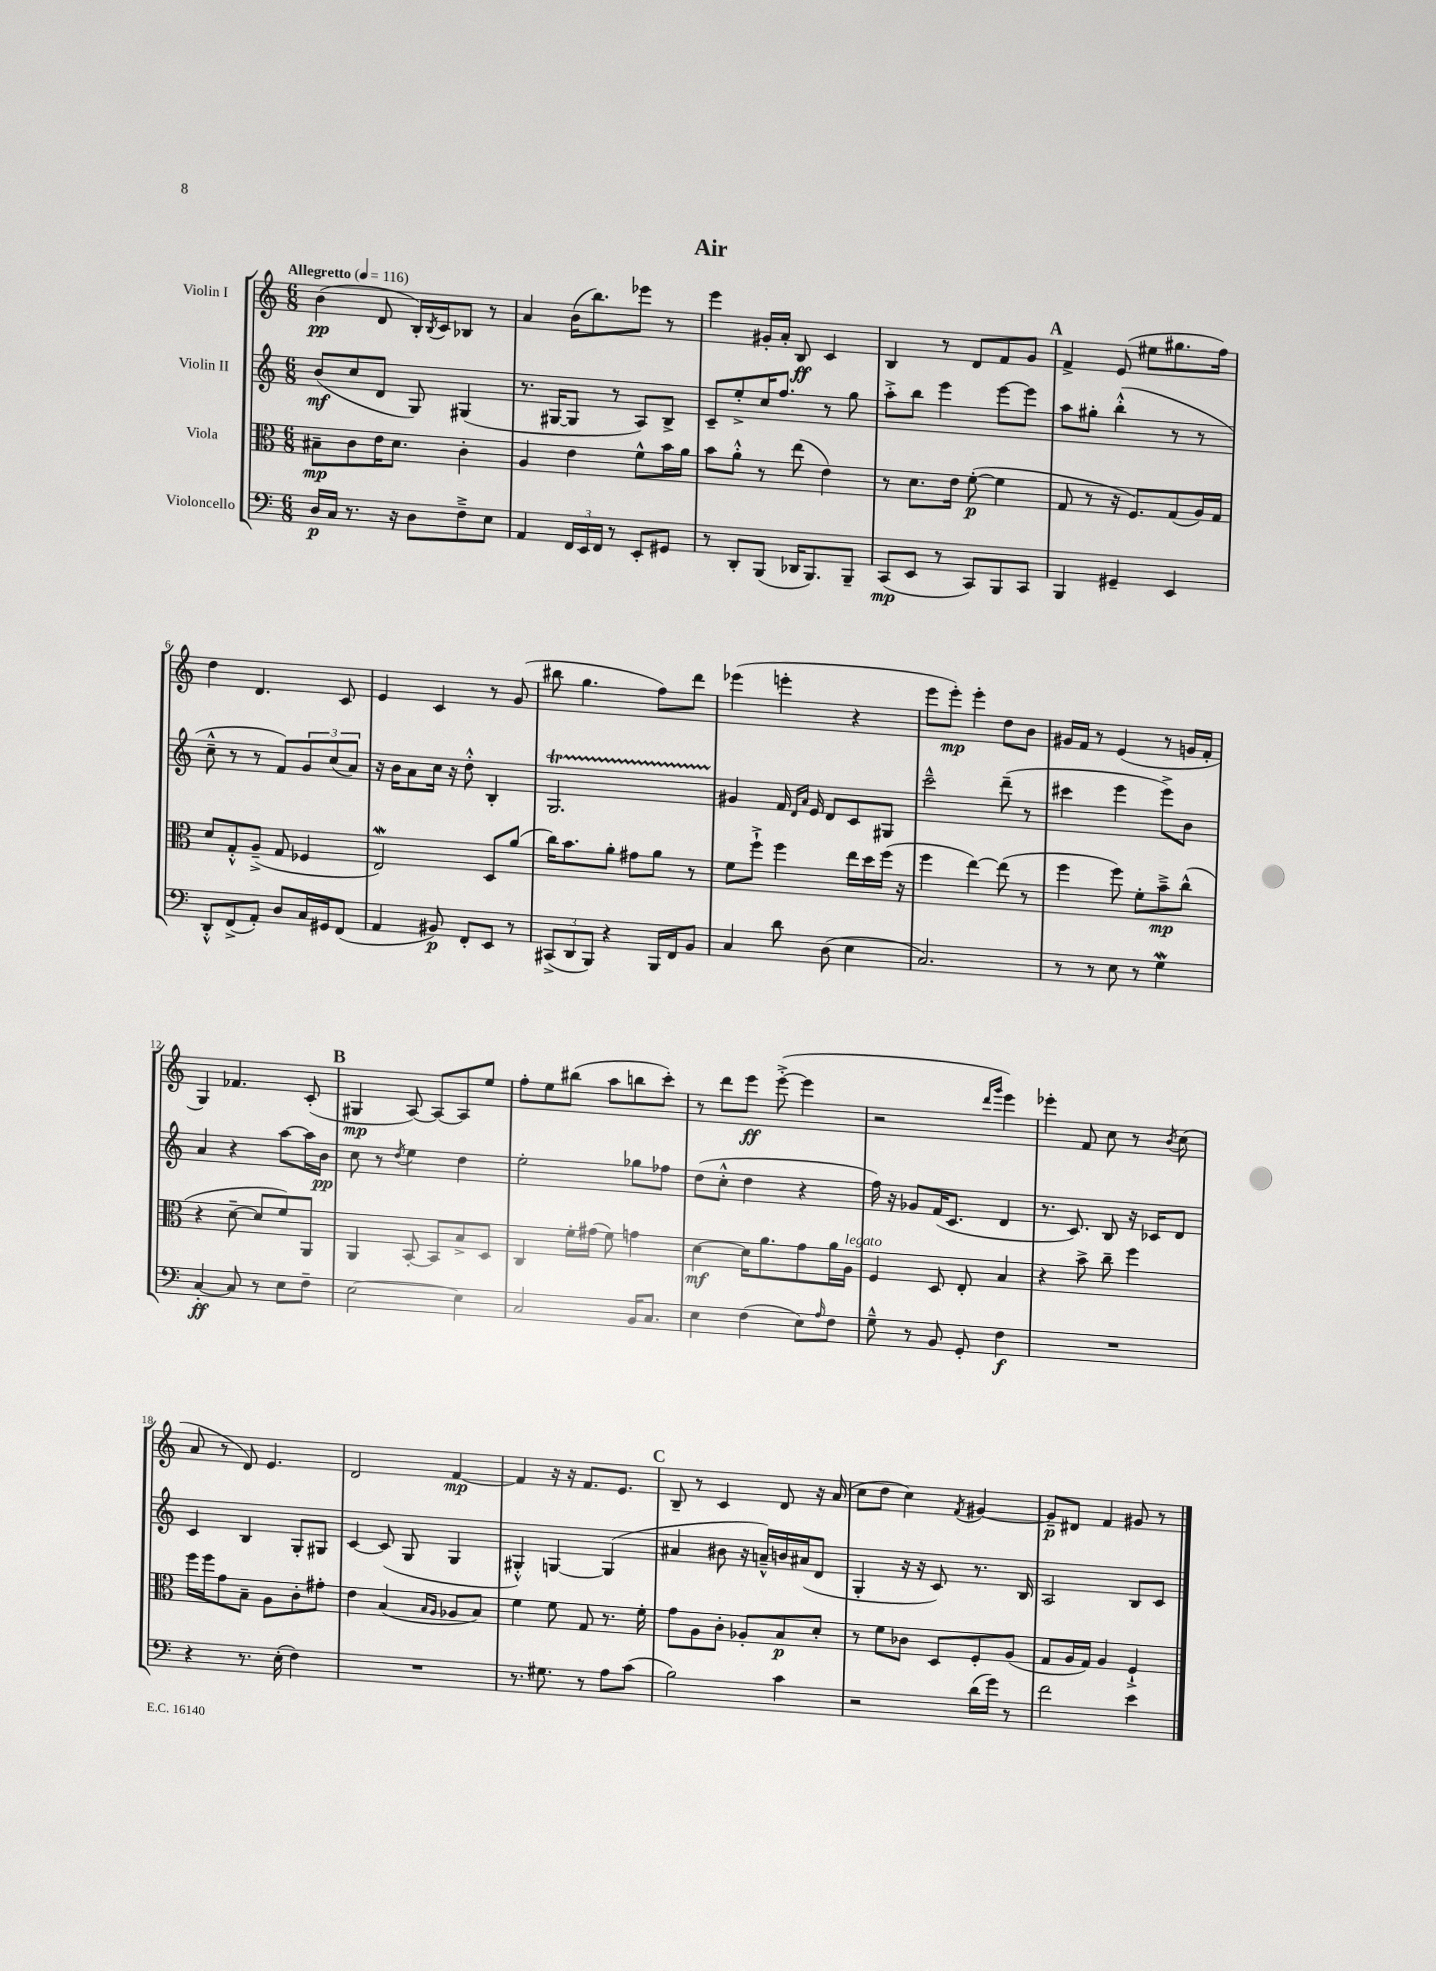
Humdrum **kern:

**kern	**kern	**kern	**kern
*staff4	*staff3	*staff2	*staff1
*clefF4	*clefC3	*clefG2	*clefG2
*k[]	*k[]	*k[]	*k[]
*M6/8	*M6/8	*M6/8	*M6/8
*MM116	*MM116	*MM116	*MM116
16D	8B#~	(8b	(4b
16C	.	.	.
8.r	8c	8cc	.
.	16e	8d	8d
16r	8.d	.	.
8D	.	8G)	16B')
.	.	.	8qB
.	.	.	16c
8F~^	4c'	(4G#	8B-
8E	.	.	8r
=	=	=	=
4AA	4A	8.r	4a
.	.	[16G#	.
24FF	4e	8G#]	(16b
24EE	.	.	.
.	.	.	8.bb)
24FF	.	.	.
8r	.	8r	.
8EE'	8f^^	8A)	8eee-
8GG#	16b	8B^	8r
.	16a	.	.
=	=	=	=
8r	8b	8c~	4eee
8DD'	8a'^^	8ee'^	.
(8BBB	8r	16cc	16g#'
.	.	8.ff	16a'
16DD-	(8ee	.	8B
8.BBB)	.	.	.
.	4e)	8r	4c
8BBB~	.	8gg	.
=	=	=	=
(8CC	8r	8aa'^	4B
8EE	8.d	8bb	.
8r	.	4eee	8r
.	16e	.	.
8CC)	([8f'	.	8d
8BBB	4f]	[8eee	8f
8CC	.	8eee]	8g
=	=	=	=
4BBB	8G	8aa	4f^
.	8r	8gg#'	.
4GG#~	16r	(4bb'^^	(8e
.	8.F)	.	.
.	.	.	8ee#
4EE	(8G	8r	8.gg#
.	16A)	8r	.
.	16G	.	16ff)
=	=	=	=
8DD'^^	8d	8cc~^^	4dd
(8FF^	8G'^^	8r	.
8AA')	(8A~^	8r	4.d
8D	8G	8f)	.
16C	4F-	12g	.
16GG#	.	.	.
.	.	(12cc	.
(8FF	.	.	8c
.	.	12a)	.
=	=	=	=
4AA	2E)	16r	4e
.	.	16b	.
.	.	8a	.
8BB#)	.	16cc	4c
.	.	16r	.
8FF'	.	8dd'^^	.
8EE	8D	4B'	8r
8r	(8a	.	(8g
=	=	=	=
(12CC#^	16cc)	2.G	8bb#
.	8.b	.	.
12DD	.	.	.
.	.	.	4.gg
12BBB)	.	.	.
4r	8a'	.	.
.	8g#	.	.
16BBB	8a	.	8ff)
16FF	.	.	.
8BB	8r	.	8ddd
=	=	=	=
4C	8f	4g#	(4eee-
.	8ff`^	.	.
8d	4ff	16f	4eee'
.	.	16qqd	.
.	.	16qqa	.
.	.	16e	.
(8D	.	8d	.
4E	16ee	8c	4r
.	16dd	.	.
.	(16ff	8G#	.
.	16r	.	.
=	=	=	=
2.C)	4ff	2ccc~^^	8eee
.	.	.	8eee')
.	[4ee)	.	4eee'
.	(8ee]	(8ddd~	8dd
.	8r	8r	8b
=	=	=	=
8r	4ff	4ccc#	16g#
.	.	.	16f
8r	.	.	8r
8E	8ff)	4eee	(4e
8r	8f'	.	.
4G	8b~^	8eee^)	8r
.	(8cc^^	8b	16g
.	.	.	16f'
=	=	=	=
[4C'	4r	4a	4G)
8C]	[8d~	4r	4.f-
8r	8d]	.	.
8E	8f)	[8aa	.
8F~	8AA	16aa]	(8c'
.	.	16b	.
=	=	=	=
[2E	4AA	8cc	4G#
.	.	8r	.
.	.	8qdd	.
.	[8BB'	4ee	[8A)
.	8BB]	.	8A_
4E]	8B^	4dd	8A]
.	8D	.	8ee
=	=	=	=
2C	4C	2ee'	8ff'
.	.	.	8ee
.	16f'	.	(8bb#
.	(16g#	.	.
.	8f)	.	8aa
16BB	4g	8gg-	8bb
8.C	.	.	.
.	.	8ff-	8ccc')
=	=	=	=
4E	[4d	(8dd	8r
.	.	8cc'^^	8ddd
(4F	16d]	4dd	8eee
.	8.a	.	.
.	.	.	([8eee'^
8E)	8g	4r	4eee]
16qqA	.	.	.
8F	16a	.	.
.	16A	.	.
=	=	=	=
8G~^^	4F	16ff)	2r
.	.	16r	.
8r	.	8g-	.
8BB	8D	(16f	.
.	.	8.c	.
8GG'	8E'	.	.
.	.	.	16qqddd
.	.	.	16qqggg
4F	4B	4d	4eee)
=	=	=	=
2.r	4r	8.r	4eee-'
.	.	8.c)	.
.	8b^	.	8f
.	8cc~	8B	8cc
.	4ff	16r	8r
.	.	16c-	.
.	.	.	8qb
.	.	8d	(8cc
=	=	=	=
4r	16ff	4c	8a
.	16ff	.	.
.	8g	.	8r
8.r	8B~	4B	8d)
.	8A	.	4.e
(16E'	.	.	.
4F)	8c'	8G'	.
.	8g#'	8G#	.
=	=	=	=
2.r	4e	[4c	2d
.	(4B	(8c]	.
.	.	8G	.
.	16qqB	.	.
.	16qqA	.	.
.	8A-	4G	[4f
.	8B)	.	.
=	=	=	=
8.r	4f	4G#'^^)	4f]
8.G#	.	.	.
.	8f	[4G	16r
.	.	.	16r
8r	8G	.	8.f
8A	8.r	(4G]	.
.	.	.	8.e
(8c	.	.	.
.	16f'	.	.
=	=	=	=
2B)	8g	4a#	8B~
.	8A	.	8r
.	8c'	8b#	4c
.	8A-'	16r	.
.	.	16a~^^)	.
4c	8B	16b	8d
.	.	(16a#	.
.	8d'	8d	16r
.	.	.	(16a
=	=	=	=
2r	8r	4G'	8cc
.	8f	.	8dd
.	8c-	16r	4cc)
.	.	16r	.
.	8D	8c)	.
.	.	.	8qf
(16d	8F'	8.r	[4g#
16g)	.	.	.
8r	(8A	.	.
.	.	16B	.
=	=	=	=
2f	8G	2A	8g#~]
.	16A	.	8d#
.	16G)	.	.
.	4A	.	4f
4e	4F`^	8B	8g#
.	.	8c	8r
==	==	==	==
*-	*-	*-	*-
